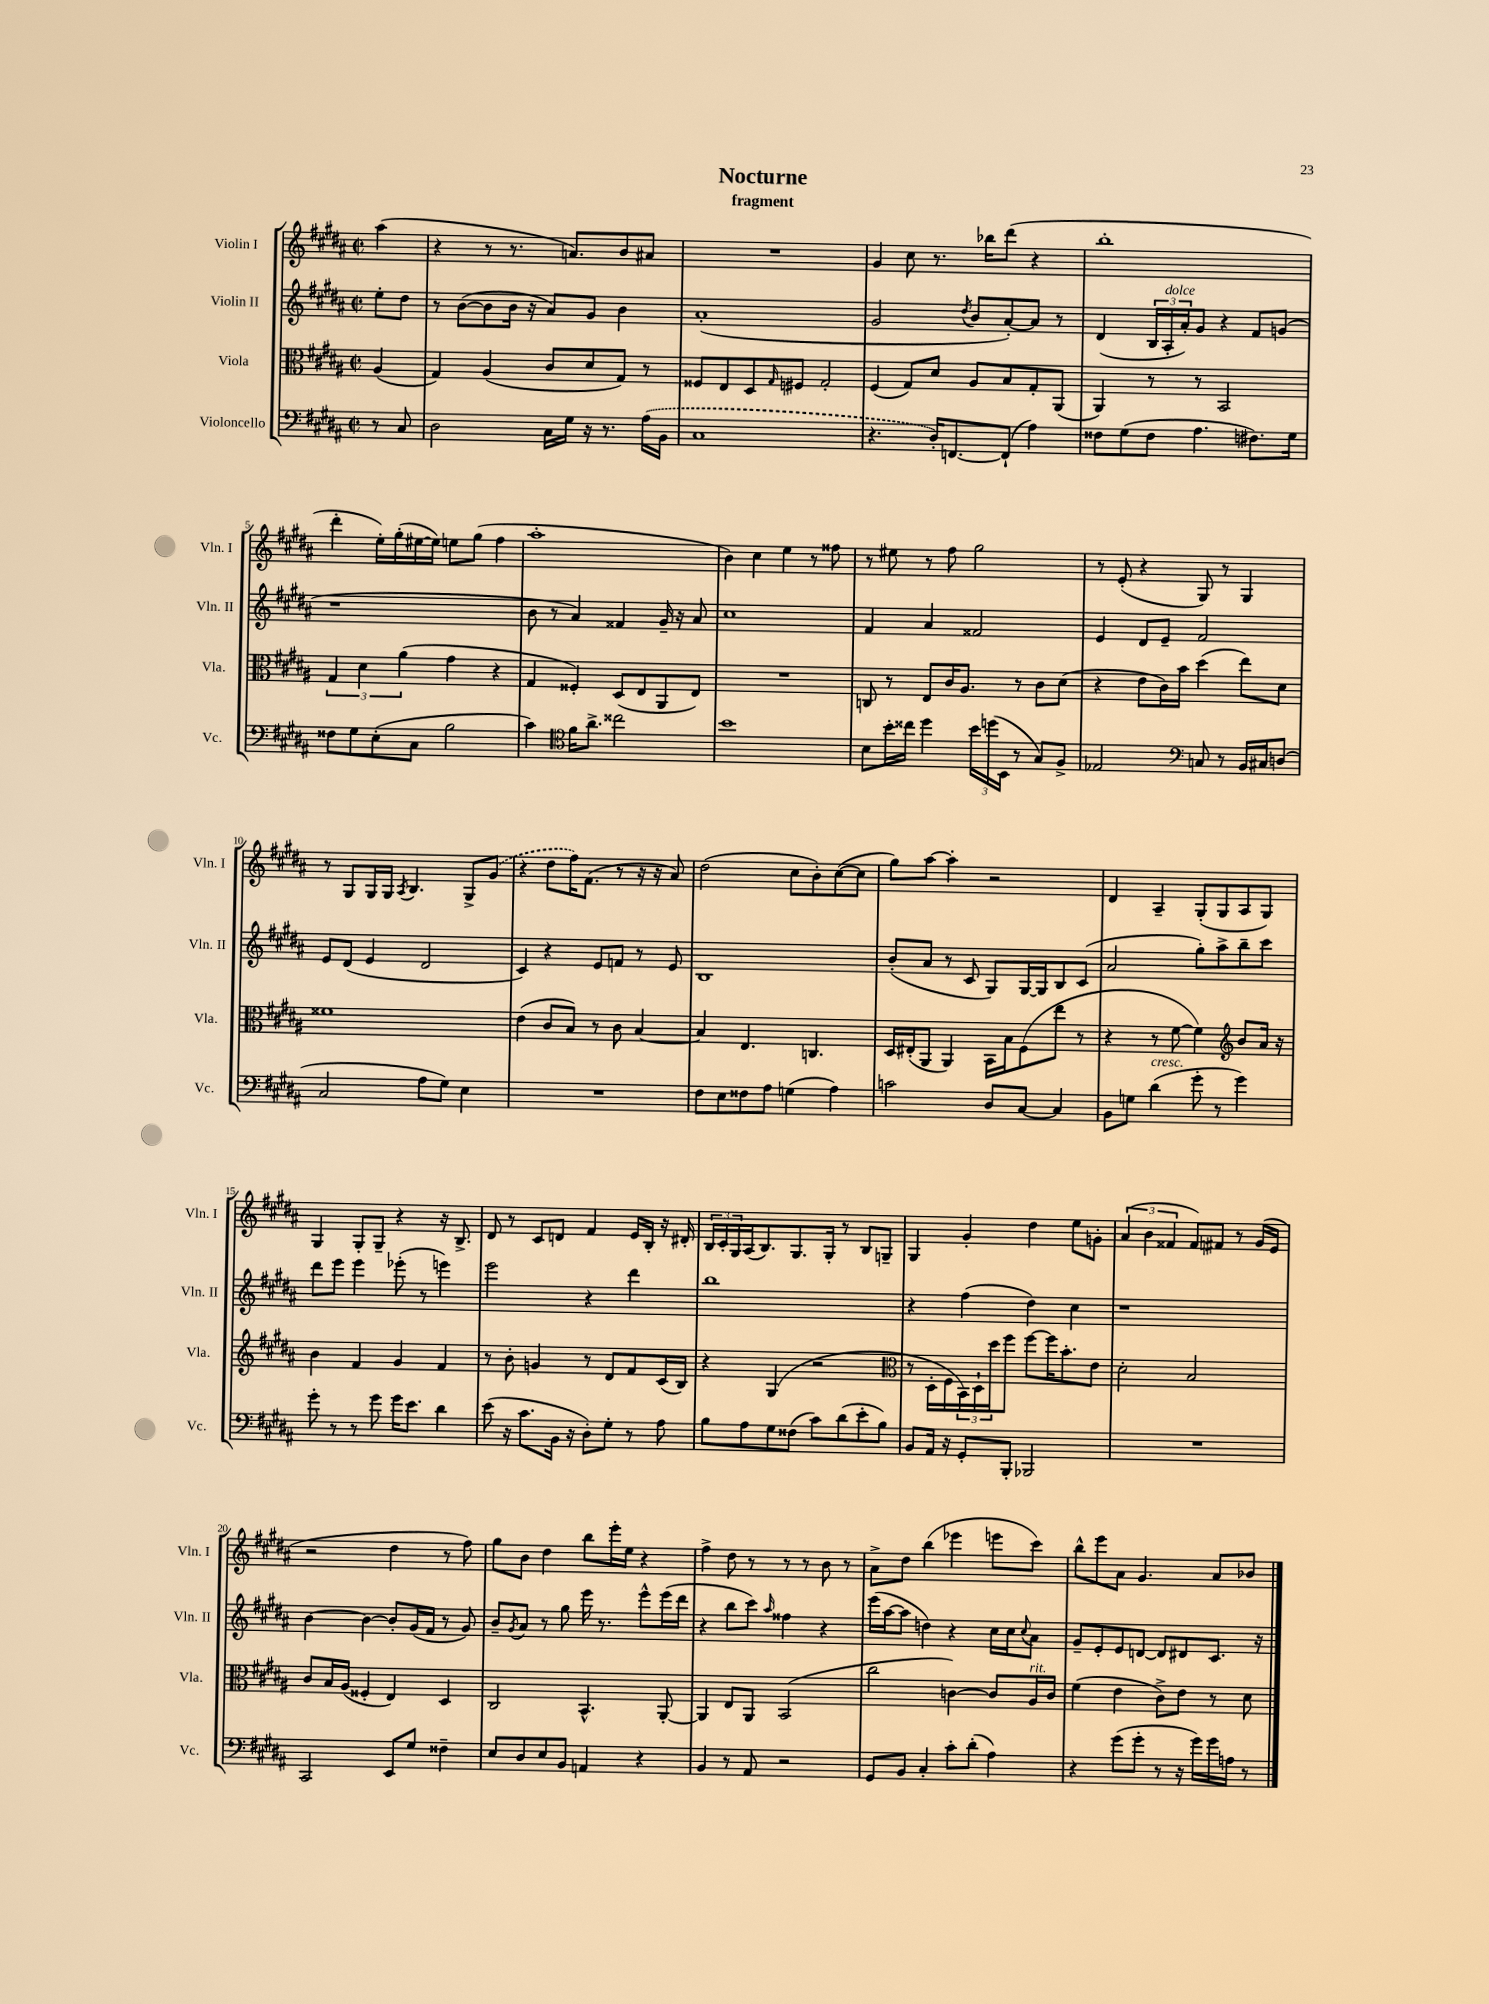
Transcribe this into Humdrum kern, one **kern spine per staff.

**kern	**kern	**kern	**kern
*staff4	*staff3	*staff2	*staff1
*clefF4	*clefC3	*clefG2	*clefG2
*k[f#c#g#d#a#]	*k[f#c#g#d#a#]	*k[f#c#g#d#a#]	*k[f#c#g#d#a#]
*M2/2	*M2/2	*M2/2	*M2/2
*met(c|)	*met(c|)	*met(c|)	*met(c|)
8r	(4A#	8ee'	(4aa#
8C#	.	8dd#	.
=	=	=	=
2D#	4G#)	8r	4r
.	.	([8b	.
.	(4A#	8b]	8r
.	.	16b	8.r
.	.	16r	.
16C#	8c#	8a#)	.
16G#	.	.	8.a)
16r	8d#	8g#	.
8.r	.	.	.
.	8G#)	4b	8b
(16A#	8r	.	8a#
16BB	.	.	.
=	=	=	=
1C#	8F##	(1a#'	1r
.	8E	.	.
.	8D#	.	.
.	16qqG#	.	.
.	8F#	.	.
.	2G#'	.	.
=	=	=	=
4.r	(4F#	2g#	4g#
.	8G#)	.	8cc#
16D#')	8d#	.	8.r
[8.FF	.	.	.
.	.	8qdd#	.
.	8A#	8b	.
.	.	.	16bb-
(8FF`]	8B	[8a#')	(8ddd#
4A#)	8G#'	8a#]	4r
.	(8AA#	8r	.
=	=	=	=
8F##	4AA#)	(4d#	1bb'
(8G#	.	.	.
8F##	8r	24B	.
.	.	24A#'	.
.	.	24a#')	.
4.A#	8r	8g#	.
.	2BB	4r	.
8.F#)	.	8f#	.
.	.	(8g	.
16G#	.	.	.
=	=	=	=
8F##	6G#	1r	4ddd#'
8G#	.	.	.
.	6d#	.	.
(8E'	.	.	16ee')
.	.	.	(16gg#'
.	(6a#	.	.
8C#	.	.	[16ee#
.	.	.	16ee#])
2B	4g#	.	8ee
.	.	.	(8gg#
.	4r	.	4ff#
=	=	=	=
4c#)	4G#	8b	1aa#'
.	.	8r	.
*clefC4	*	*	*
16f#	4F##')	4a#)	.
8.a#^	.	.	.
2cc##	(8D#	4f##	.
.	8E	.	.
.	8AA#	16g#~	.
.	.	16r	.
.	8E)	8a#	.
=	=	=	=
1b	1r	1cc#	4b)
.	.	.	4cc#
.	.	.	4ee
.	.	.	8r
.	.	.	8ff##
=	=	=	=
8B	8C	4f#	8r
16b'	8r	.	8ee#
16cc##	.	.	.
4dd#	8E	4a#	8r
.	16c#	.	8ff#
.	8.A#	.	.
24b	.	2f##	2gg#
(24dd	.	.	.
24BB	.	.	.
8r	8r	.	.
8G#)	8c#	.	.
8F#^	(8d#	.	.
=	=	=	=
2E-	4r	4e	8r
.	.	.	(8e'
.	8e	8d#	4r
.	16c#)	8e~	.
.	16b	.	.
*clefF4	*	*	*
8C	(4dd#	2f#	8G#)
8r	.	.	8r
16BB	8ee)	.	4G#
16C#	.	.	.
(8D	8d#	.	.
=	=	=	=
2C#	1f##	8e	8r
.	.	(8d#	8G#
.	.	4e	16G#
.	.	.	16G#
.	.	.	8qA#
.	.	.	4.B
8A#	.	2d#	.
8G#)	.	.	.
4E	.	.	8G#^
.	.	.	(8g#
=	=	=	=
1r	(4e	4c#)	4r
.	8c#	4r	8dd#
.	8B)	.	16ff#)
.	.	.	(8.f#
.	8r	8e	.
.	8c#	8f	8r
.	[4B	8r	16r
.	.	.	16r
.	.	8e	8a#)
=	=	=	=
8F#	4B]	1B	(2dd#
8E	.	.	.
8F##	4.E	.	.
8A#	.	.	.
(4G	.	.	8cc#
.	4.C	.	8b')
4A#)	.	.	([8cc#
.	.	.	8cc#]
=	=	=	=
2c	16D#	(8b'	8gg#)
.	(16E#'	.	.
.	8AA#	8a#	[8aa#
.	4AA#)	8r	4aa#']
.	.	8c#	.
8D#	16BB	8G#)	2r
.	16B	.	.
[8C#	(8F#	[16G#	.
.	.	16G#]	.
4C#]	8ee	8B	.
.	8r	(8c#	.
=	=	=	=
8BB	4r	2a#	4d#
8G	.	.	.
(4d#	8r	.	4A#~
.	[8f#	.	.
8g#'	4f#])	8gg#')	(8G#'
8r	.	8aa#^	8G#
*	*clefG2	*	*
4g#)	8b	8bb~	8A#
.	16a#	8ccc#	8G#)
.	16r	.	.
=	=	=	=
8g#'	4b	8ddd#	4G#
8r	.	8eee	.
8r	4f#	4eee	8G#'
8g#	.	.	8G#~
16g#	4g#	(8eee-'	4r
8.e	.	.	.
.	.	8r	.
4d#	4f#	4eee)	16r
.	.	.	8.B^
=	=	=	=
(8e	8r	2eee	8d#
16r	8b'	.	8r
8.c#	.	.	.
.	4g	.	8c#
16BB	.	.	8d
16r	.	.	.
8D#')	8r	4r	4f#
8G#'	8d#	.	.
8r	8f#	4ddd#	16e
.	.	.	16B'
8A#	(16c#	.	16r
.	16B)	.	16d#'
=	=	=	=
8B	4r	1bb	24B
.	.	.	24c#'
.	.	.	24G#
8A#	.	.	(16A#
.	.	.	8.B)
8G#	(4G#	.	.
(8F##	.	.	8.G#
8c#)	2r	.	.
.	.	.	16G#'
(8d#	.	.	8r
8e'	.	.	8B
8B)	.	.	8G~
=	=	=	=
*	*clefC3	*	*
8BB	8r	4r	4G#
16AA#	16D#'	.	.
16r	16F#	.	.
8GG#'	24BB)	(4ff#	4g#'
.	24D#`	.	.
.	24dd#	.	.
8BBB'	8ff#	.	.
2BBB-	[8ff#	4dd#)	4dd#
.	16ff#]	.	.
.	8.b'	.	.
.	.	4cc#	8ee
.	8e	.	8g'
=	=	=	=
1r	2d#'	1r	(6a#
.	.	.	6b
.	.	.	6f##
.	2B	.	8f##)
.	.	.	8f#
.	.	.	8r
.	.	.	(16g#
.	.	.	16e
=	=	=	=
2CC#	8c#	[4b	2r
.	16B	.	.
.	(16A#	.	.
.	4F##'	4b_	.
8EE	4E)	8b']	4dd#
8G#	.	(16g#	.
.	.	16f#	.
4F##~	4D#	8r	8r
.	.	8g#)	8ff#)
=	=	=	=
8E	2C#	8b~	8gg#
.	.	8qg#	.
8D#	.	8a#	8b
8E	.	8r	4dd#
8BB	.	8gg#	.
4AA	4.BB^^	16eee	8bb
.	.	8.r	.
.	.	.	16eee'
.	.	.	16ee
4r	.	8eee^^	4r
.	[8AA#'	(16eee	.
.	.	16ddd#	.
=	=	=	=
4BB	4AA#]	4r	4ff#^
8r	8E	8bb	8dd#
8AA#	8AA#	8ccc#)	8r
.	.	16qqaa#	.
2r	(2BB	4ff##	8r
.	.	.	8r
.	.	4r	8b
.	.	.	8r
=	=	=	=
8GG#	2cc#	(16eee	8a#^
.	.	[16aa#	.
8BB	.	8aa#]	8dd#
4C#'	.	4dd)	(4bb
8c#'	[4c)	4r	4eee-
(8d#'	.	.	.
4A#)	8c]	16cc#	8eee
.	.	16cc#	.
.	.	8qqcc#	.
.	16A#	8a#	8ccc#)
.	16c	.	.
=	=	=	=
4r	(4f#	8g#~	8bb^^
.	.	8e'	8eee
(8g#	4e	8e	8a#
8g#'	.	[8d	4.g#
8r	8c#^)	8d]	.
16r	8e	8d#	.
16g#)	.	.	.
16g#	8r	8.c#	8a#
16A	.	.	.
8r	8d#	.	8b-
.	.	16r	.
==	==	==	==
*-	*-	*-	*-
